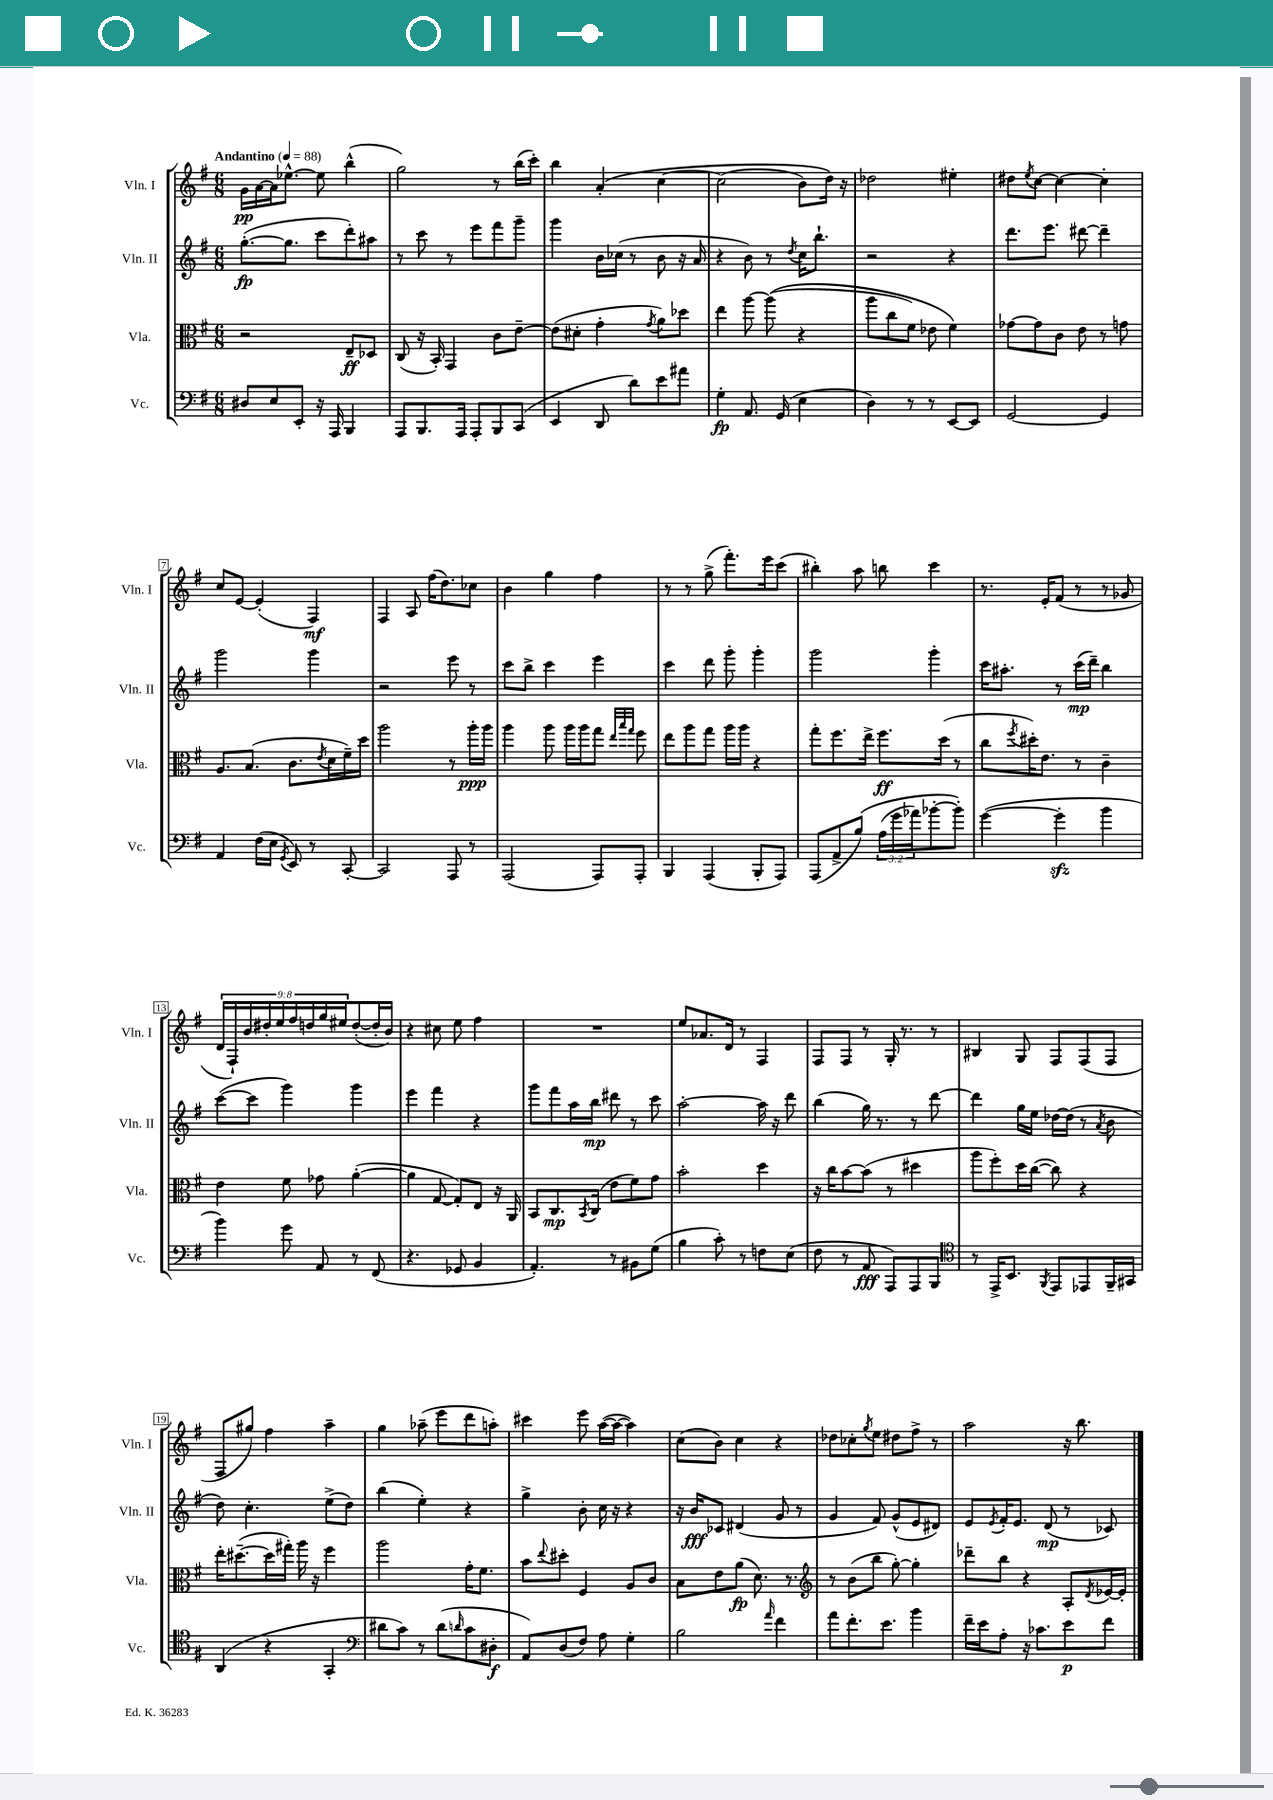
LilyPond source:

<<
\new StaffGroup <<
\new Staff = "s0" \with { instrumentName = "Vln. I" shortInstrumentName = "Vln. I" } {
    \clef treble \key g \major \numericTimeSignature \time 6/8 \override Staff.TupletNumber.text = #tuplet-number::calc-fraction-text \tempo "Andantino" 4 = 88
    g'16\pp a'16~ a'16 ees''8.~-^ ees''8 b''4-^( |
    g''2) r8 b''16( c'''16-.) |
    b''4 a'4-.\( c''4~ |
    c''2( b'8) d''16\) r16 |
    des''2 eis''4-. |
    dis''8 \acciaccatura { e''8 } c''8~ c''4~ c''4-. |
    c''8 e'8~ e'4-.( fis4\mf) |
    fis4 a8 fis''16( d''8.) ces''8 |
    b'4 g''4 fis''4 |
    r8 r8 g''8->( fis'''8.-.) e'''16 c'''8( |
    bis''4-.) a''8 b''8 c'''4 |
    r8. e'16-. fis'8( r8 r8 ges'8 |
    \tuplet 9/8 { d'16 fis16-!) b'16 dis''16-. e''16 fis''16 d''16 g''16 eis''16 } d''8~-.( d''16-. b'16) |
    r4 cis''8 e''8 fis''4 |
    R2. |
    e''8 aes'8. d'16 r8 fis4 |
    fis8 fis8 r8 g16-. r8. r8 |
    bis4 g8 fis8 fis8( fis8 |
    fis8 gis''8) fis''4 a''4-- |
    g''4 aes''8--( e'''8 d'''8 a''8-.) |
    cis'''4 e'''8 a''16~( a''16~ a''4) |
    c''8( b'8) c''4 r4 |
    des''8 ces''8-. \acciaccatura { g''8 } e''8 dis''8 fis''8-> r8 |
    a''2 r16 b''8. \bar "|." |
}
\new Staff = "s1" \with { instrumentName = "Vln. II" shortInstrumentName = "Vln. II" } {
    \clef treble \key g \major \numericTimeSignature \time 6/8
    g''8.~-.\fp( g''8. c'''8 d'''8-.) ais''8 |
    r8 c'''8 r8 e'''8 fis'''8 g'''8-- |
    g'''4 b'16 ces''16( r8 b'8 r16 a'16 |
    r4 b'8) r8 \acciaccatura { d''8 } c''16 b''8.-! |
    r2 r4 |
    d'''8. e'''8. dis'''8~ dis'''4-- |
    g'''2 g'''4 |
    r2 e'''8 r8 |
    c'''8 b''8-> c'''4 e'''4 |
    c'''4 d'''8 g'''8-. g'''4-. |
    g'''2 g'''4-. |
    c'''16 ais''8.-. r8 c'''16\mp( d'''16--) b''4 |
    c'''8~( c'''8 g'''4) g'''4 |
    e'''4 fis'''4 r4 |
    g'''8 fis'''8 a''16 b''16\mp dis'''8 r8 c'''8 |
    a''2~-. a''16 r16 d'''8 |
    b''4( g''16) r8. r8 d'''8~ |
    d'''4 g''16 e''16 des''16~ des''16( r8 \acciaccatura { a'8 } b'8 |
    d''8) c''4.-. e''8->( d''8) |
    b''4( e''4-.) r4 |
    g''4-> b'8-. c''16 r16 r4 |
    r16 b'16\fff ces'8 dis'4( g'8 r8 |
    g'4 fis'8) g'8-^( e'8 dis'8) |
    e'8 \acciaccatura { e'8 } fis'16-. e'8. d'8\mp( r8 ces'8) \bar "|." |
}
\new Staff = "s2" \with { instrumentName = "Vla." shortInstrumentName = "Vla." } {
    \clef alto \key g \major \numericTimeSignature \time 6/8
    r2 e8--\ff des8 |
    c8( r16 b,16-.) g,4 c'8 e'8~-- |
    e'8( dis'8-. g'4-. \acciaccatura { g'8 } a'8) des''8 |
    e''4 a''8~ a''8(\( r4 |
    a''8 c''8 fis'8) ees'8 fis'4\) |
    ges'8~ ges'8 c'8 e'8 r8 g'8 |
    a8. b8.( c'8. \acciaccatura { e'8 } d'16 fis'16--) d''16 |
    a''2 r8 a''16-.\ppp a''16 |
    a''4 a''8 a''16 a''16 g''8 \grace { e''32 b''32 g''32 } fis''8 |
    e''8 a''8 g''8 a''16 a''16 r4 |
    g''8-. fis''8. e''16-> fis''8.\ff d''16( r8 |
    c''8 \acciaccatura { fis''8 } dis''16-.) e'8. r8 c'4-- |
    e'4 fis'8 ges'8 a'4~-.( |
    a'4 g8~ g8-.) e8 r16 a,16 |
    b,8 c8.\mp \acciaccatura { b,8 } c16( e'8 fis'8) g'8 |
    b'2-. d''4 |
    r16 c''16 b'8~ b'8( r8 dis''4 |
    a''8 fis''8-.) d''16 c''16~( c''8) r4 |
    e''16-. dis''8.~--( dis''16 gis''16-.) a''16 r16 fis''4 |
    a''2 g'16-. fis'8. |
    b'8 \appoggiatura { e''8 } dis''8-. fis4 a8 c'8 |
    b8 e'8 a'8\fp( d'8.) r8. |
    \clef treble r8 b'8( b''8 g''8~-.) g''4-. |
    des'''8-- b''8 r4 a8-. \acciaccatura { d'8 } ees'16~ ees'16-. \bar "|." |
}
\new Staff = "s3" \with { instrumentName = "Vc." shortInstrumentName = "Vc." } {
    \clef bass \key g \major \numericTimeSignature \time 6/8 \override Staff.TupletNumber.text = #tuplet-number::calc-fraction-text
    dis8 e8 e,8-. r16 a,,16 b,,4 |
    a,,8 b,,8. a,,16 a,,8-. b,,8 c,8( |
    e,4 d,8 d'8) e'8 ais'8 |
    g4-.\fp a,8. g,16( e4 |
    d4) r8 r8 e,8~ e,8 |
    g,2~ g,4 |
    a,4 fis16( e16 \acciaccatura { g,8 } e,8) r8 c,8~-. |
    c,2 a,,8 r8 |
    a,,2( a,,8) a,,8-. |
    b,,4 a,,4( b,,8-. a,,8) |
    a,,8( a,8-> b8)\( \tuplet 3/2 { a16( g'16 aes'16) } bes'8~-. bes'8-.\) |
    g'4~( g'4-.\sfz b'4 |
    b'4) g'8 a,8 r8 fis,8( |
    r4. ges,8 b,4 |
    a,4.-.) r8 bis,8 g8( |
    b4 c'8-.) r8 f8 e8( |
    fis8 r8 a,8\fff a,,8) a,,8 b,,8 |
    \clef tenor r8 e,16-> b,8. \acciaccatura { fis,8 } e,8 ees,8 fis,16-- gis,16 |
    a,4( r4 g,4-. |
    \clef bass dis'8 c'8) r8 dis'8( \grace { d'16 } c'8 dis8-.\f |
    a,8) d8( fis8) a8 g4-. |
    b2 \grace { a'16 } fis'4 |
    a'8 fis'8.-. e'8. b'4 |
    fis'16-- e'16 a8-. r16 ces'8. e'8\p fis'8 \bar "|." |
}
>>
>>
\layout { \context { \Score \override BarNumber.stencil = #(make-stencil-boxer 0.1 0.3 ly:text-interface::print) } }
